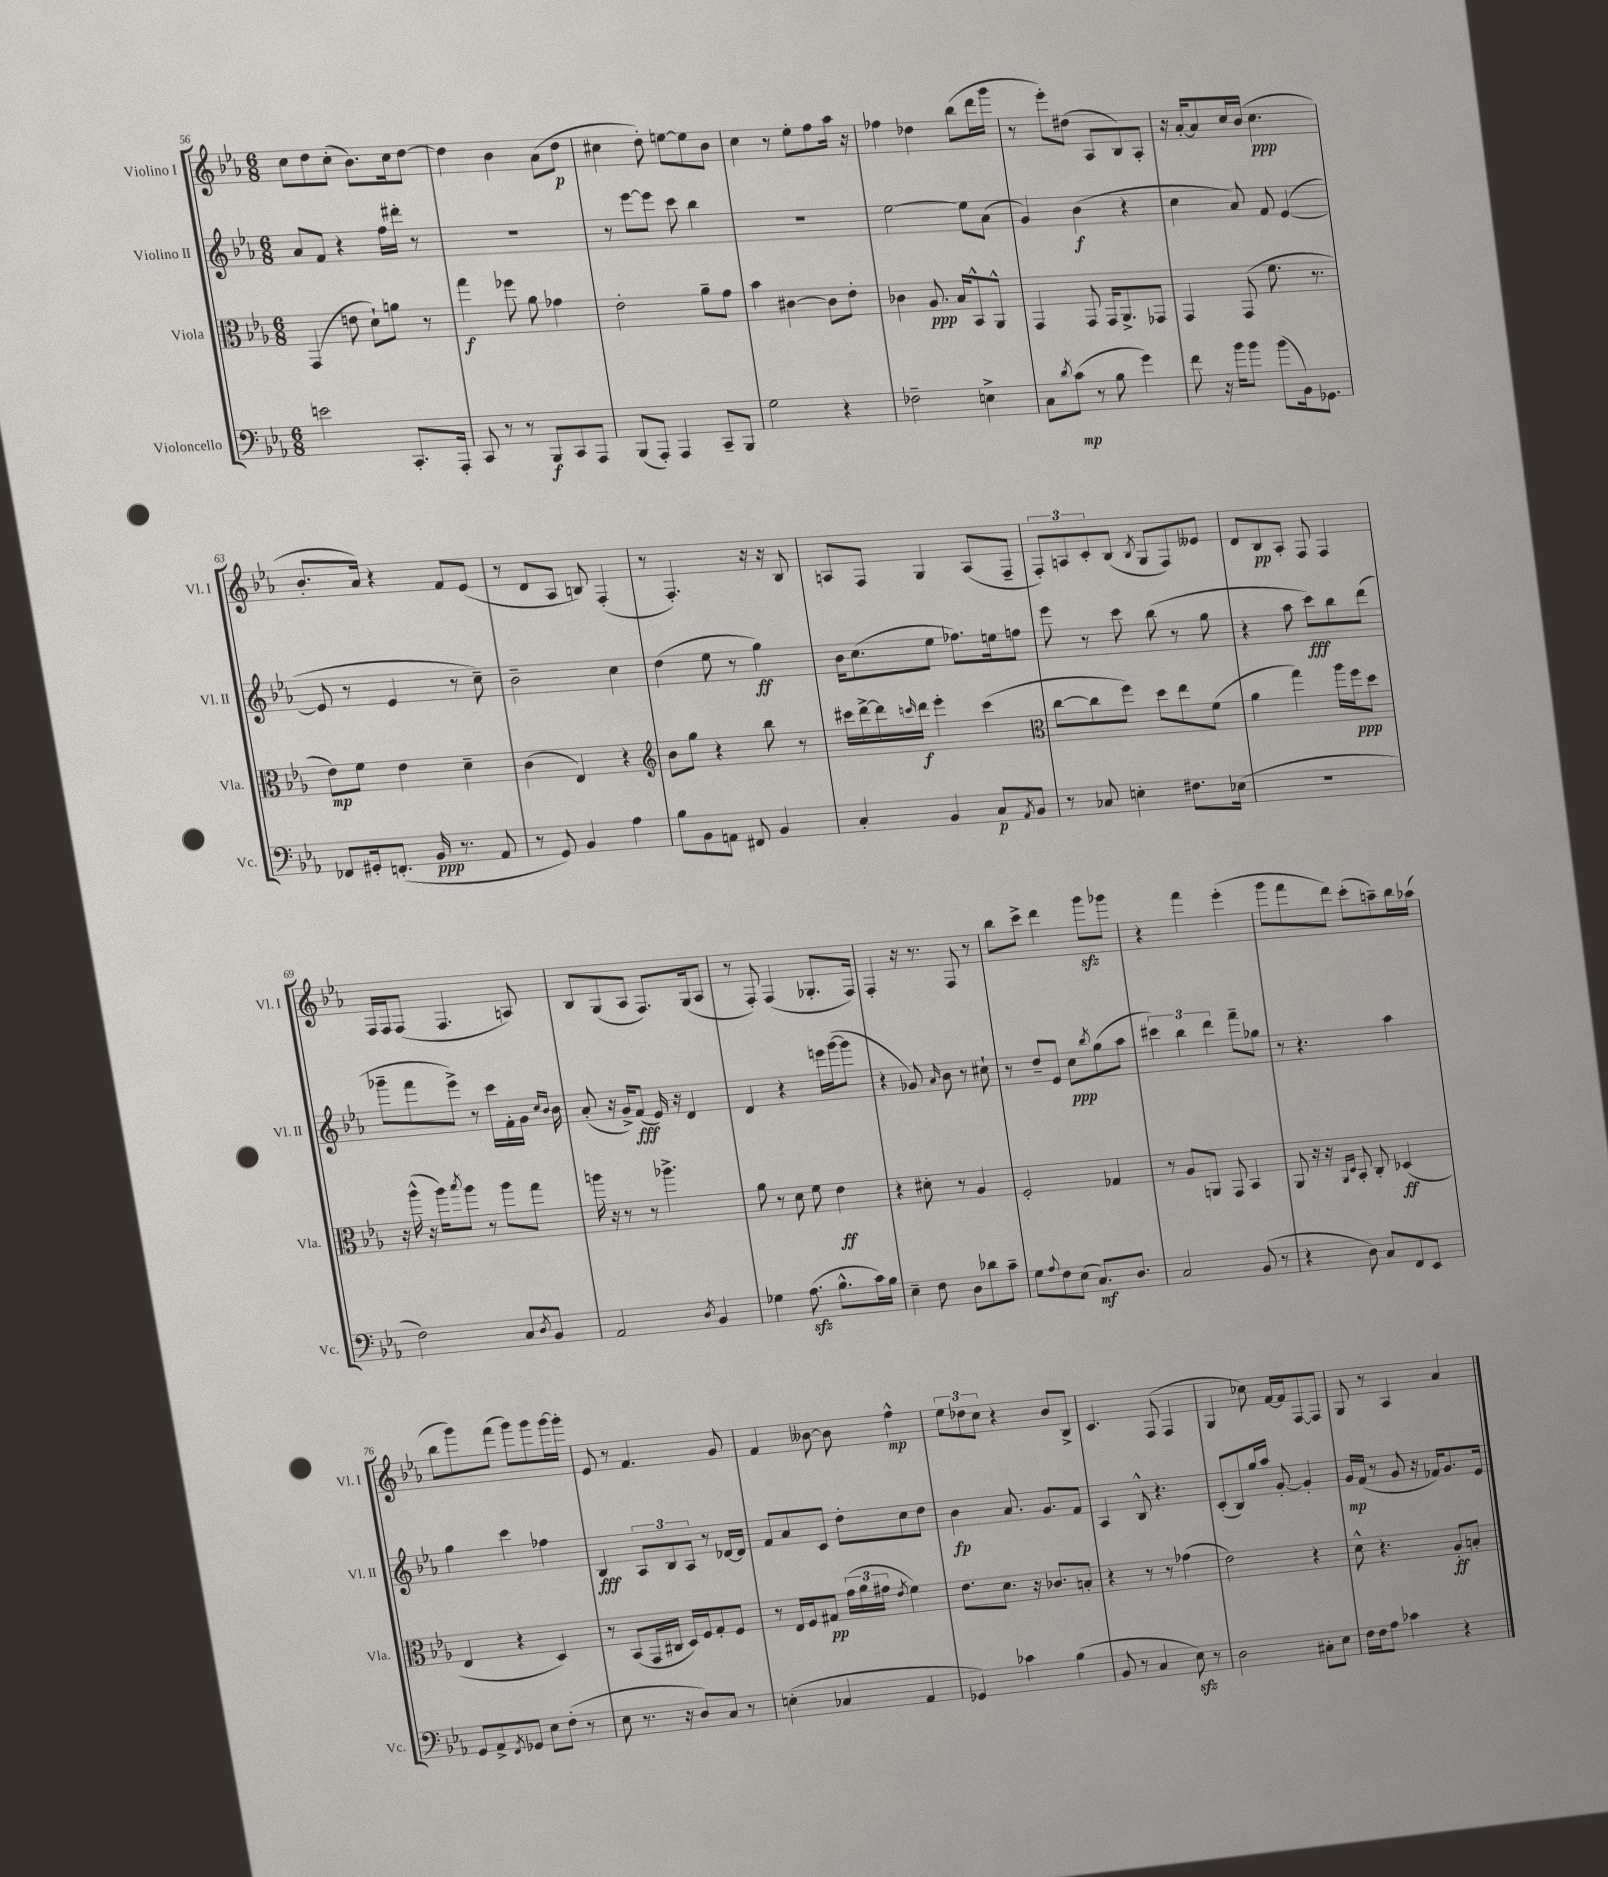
<<
\new StaffGroup <<
\new Staff = "s0" \with { instrumentName = "Violino I" shortInstrumentName = "Vl. I" } {
    \clef treble \key ees \major \numericTimeSignature \time 6/8
    c''8 d''8 c''8-.( bes'8.) c''16 d''8~ |
    d''4 bes'4 aes'8( d''8\p |
    cis''4 d''8-.) e''8~ e''8 bes'8 |
    c''4 r8 ees''8-. f''8 aes''16 r16 |
    fes''4 des''4 bes''8( d'''16 g'''16 |
    r8 ees'''8-.) dis''8( aes8 bes8) aes8-. |
    r16 aes'16~-. aes'8 c''16 bes'16( c''4.\ppp |
    bes'8.-. aes'16) r4 f'8 ees'8( |
    r8 d'8 aes8 b8) f4-.( |
    r8 f4.-.) r16 r16 bes8 |
    a8 f8 g4 a8( f8-- |
    \tuplet 3/2 { f8-.) a8 c'8-. } bes8( \acciaccatura { bes8 } g8 f8) eeses'8 |
    d'8 bes8\pp aes8-. f8 f4 |
    f16 f16 f8( f4. a8) |
    bes8 g8( aes8 f8.) g16( aes8 |
    r8 f8-.) f4( ges8.-. f16) |
    f4-. r16 r8. f8 r8 |
    bes''8 c'''8-> d'''4 g'''8\sfz ges'''8 |
    r4 f'''4 ees'''4-.( |
    g'''8 f'''8 d'''8) c'''8-.( a''8--) bes''16 aes''16( |
    bes''8 g'''8) f'''8( g'''8) g'''8 g'''16~ g'''16-. |
    ees'8 r8 f'4. g'8 |
    f'4 beses'8~ beses'8 f''4-^\mp |
    \tuplet 3/2 { ees''8 des''8 c''8 } r4 bes'8 bes8-> |
    c'4. f8( f4 |
    g4 ces''8) f'16~ f'16 f8~ f8 |
    g8 r8 aes4 aes'4 \bar "|." |
}
\new Staff = "s1" \with { instrumentName = "Violino II" shortInstrumentName = "Vl. II" } {
    \clef treble \key ees \major \numericTimeSignature \time 6/8
    aes'8 f'8 r4 f''16 dis'''16-. r8 |
    R2. |
    r8 ees'''8~ ees'''8 c'''8 bes''4 |
    R2. |
    ees''2~ ees''8 aes'8( |
    g'4) bes'4\f( r4 |
    c''4 aes'8) f'8 ees'4~( |
    ees'8 r8 ees'4 r8 c''8--) |
    bes'2-- c''4 |
    d''4( ees''8 r8 g''4\ff) |
    bes'16 c''8.( ees''8 fes''8.) e''16 f''8 |
    ees'''8 r8 c'''8 bes''8( r8 g''8 |
    r4 aes''8 c'''8\fff) bes''8 d'''8( |
    ges'''8-- f'''8 ees'''8->) r8 c'''16 f'16-. g'16 \grace { c''16 bes'16 } bes'16 |
    aes'8-.( r16 g'16->) f'8\fff( ees'16) r16 d'4 |
    d'4 r4 e'''16 g'''16~( g'''8 |
    r4 ges'8) \grace { aes'16 } bes'8 r8 cis''8-! |
    r8 d''8-- ees'8 c''8\ppp \acciaccatura { bes''8 } g''8( aes''8 |
    \tuplet 3/2 { cis'''4) bes''4 d'''4 } f'''8-- ges''8 |
    r8 r4. aes''4 |
    g''4 c'''4 fes''4 |
    bes4\fff \tuplet 3/2 { aes8 bes8 aes8 } r8 des'16~ des'16 |
    f'8 aes'8 c'8 d''8-. c''8 d''8 |
    bes'4\fp aes'8. g'8. f'8 |
    aes4 bes8-^ r4. |
    c'8-.( bes8) g''16 aes''16 g'8~-. g'4-. |
    g'16\mp f'16( r8 g'8 r16 fes'16) g'8. ees'16 \bar "|." |
}
\new Staff = "s2" \with { instrumentName = "Viola" shortInstrumentName = "Vla." } {
    \clef alto \key ees \major \numericTimeSignature \time 6/8
    g,4( e'8 d'8-!) a'8 r8 |
    g''4\f fes''8 aes'8 ges'4 |
    ees'2-. aes'8-- g'8 |
    bes'4 cis'4~ cis'8 ees'8-. |
    ces'4 aes8.\ppp bes16 bes,8-^ aes,8-^ |
    g,4 g,8 g,16 aes,8.-> ges,8 |
    g,4 g,8( f'8. r8. |
    ees'8\mp) f'8 ees'4 d'4-- |
    c'4( ees4) r4 |
    \clef treble bes'8 g''8 r4 bes''8 r8 |
    cis'''16 d'''16~-> d'''16 \grace { c'''16 } d'''16\f ees'''4-. c'''4( |
    \clef alto c''8~ c''8 f''8) d''8 ees''8 f'8( |
    aes'4 g''4) aes''16 f''16\ppp d''8 |
    r16 aes''16-^( r16 aes''16) \acciaccatura { bes''8 } aes''8 r8 aes''8 g''8 |
    a''16 r16 r8 r8 aes''4.-> |
    aes'8 r8 d'8 f'8 ees'4\ff |
    r4 dis'8-. r8 aes4 |
    f2-. ges4 |
    r8 aes8 a,8 g,8 bes,4 |
    aes,8 r16 r16 \grace { aes,16 d16 } bes,8-. c8-. des4\ff( |
    ees4 r4 d4) |
    r8 bes,8( g,16 cis16 d16) f16 g8-. f8 |
    r8 ees16 f16 gis8\pp \tuplet 3/2 { g'16( aes'16 gis'16 } \acciaccatura { ees'8 } f'4) |
    ees'8. d'8. r16 ces'8. b8-. |
    r4 r8 r8 ges'4( |
    ees'2) r4 |
    d'8-^ r4. aes8-.\ff b8-. \bar "|." |
}
\new Staff = "s3" \with { instrumentName = "Violoncello" shortInstrumentName = "Vc." } {
    \clef bass \key ees \major \numericTimeSignature \time 6/8
    e'2 c,8.-. aes,,16-. |
    c,8 r8 r8 bes,,8\f c,8 aes,,8 |
    bes,,8( aes,,8-.) aes,,4 c,8-- bes,,8 |
    g2 r4 |
    fes2-- e4-> |
    c8 \acciaccatura { d'8 } c'8\mp( r8 bes8 g'4) |
    f'8 r16 bes'16 bes'8 bes'8( bes,16) ges,8. |
    fes,8 gis,16-. f,8.-.( bes,16\ppp r8. aes,8 |
    r8 g,8) bes,4 aes4 |
    bes8 bes,8 a,8 fis,8 bes,4 |
    c4-. bes,4 c8\p \acciaccatura { aes,8 } bes,8 |
    r8 ces8 e4-. fis8. ees16( |
    r2. |
    f2) c8 \acciaccatura { d8 } bes,8 |
    aes,2 \acciaccatura { d8 } bes,4 |
    ges4 aes8.\sfz( bes8.-^ c'16) bes16 |
    ees4-- f8 d8 des'8 c'8-- |
    g8 \appoggiatura { aes8 } f8 ees8( c8.\mf) d8. |
    c2 bes,8( r8 |
    r4 d8) c8 f,8 ees,8 |
    g,8 aes,8-> \acciaccatura { f,8 } ges,8 ees8 f8-.( r8 |
    ees8 r8. r16 d8) c8 r8 |
    e4-.( ces4 aes,4 |
    ges,4) ces'4 bes4( |
    bes,8 r8 c4 ees8\sfz) r8 |
    d2 cis8-. ees8 |
    f16 f16 aes8 ces'4 r4 \bar "|." |
}
>>
>>
\layout { \context { \Score currentBarNumber = #56 } }
